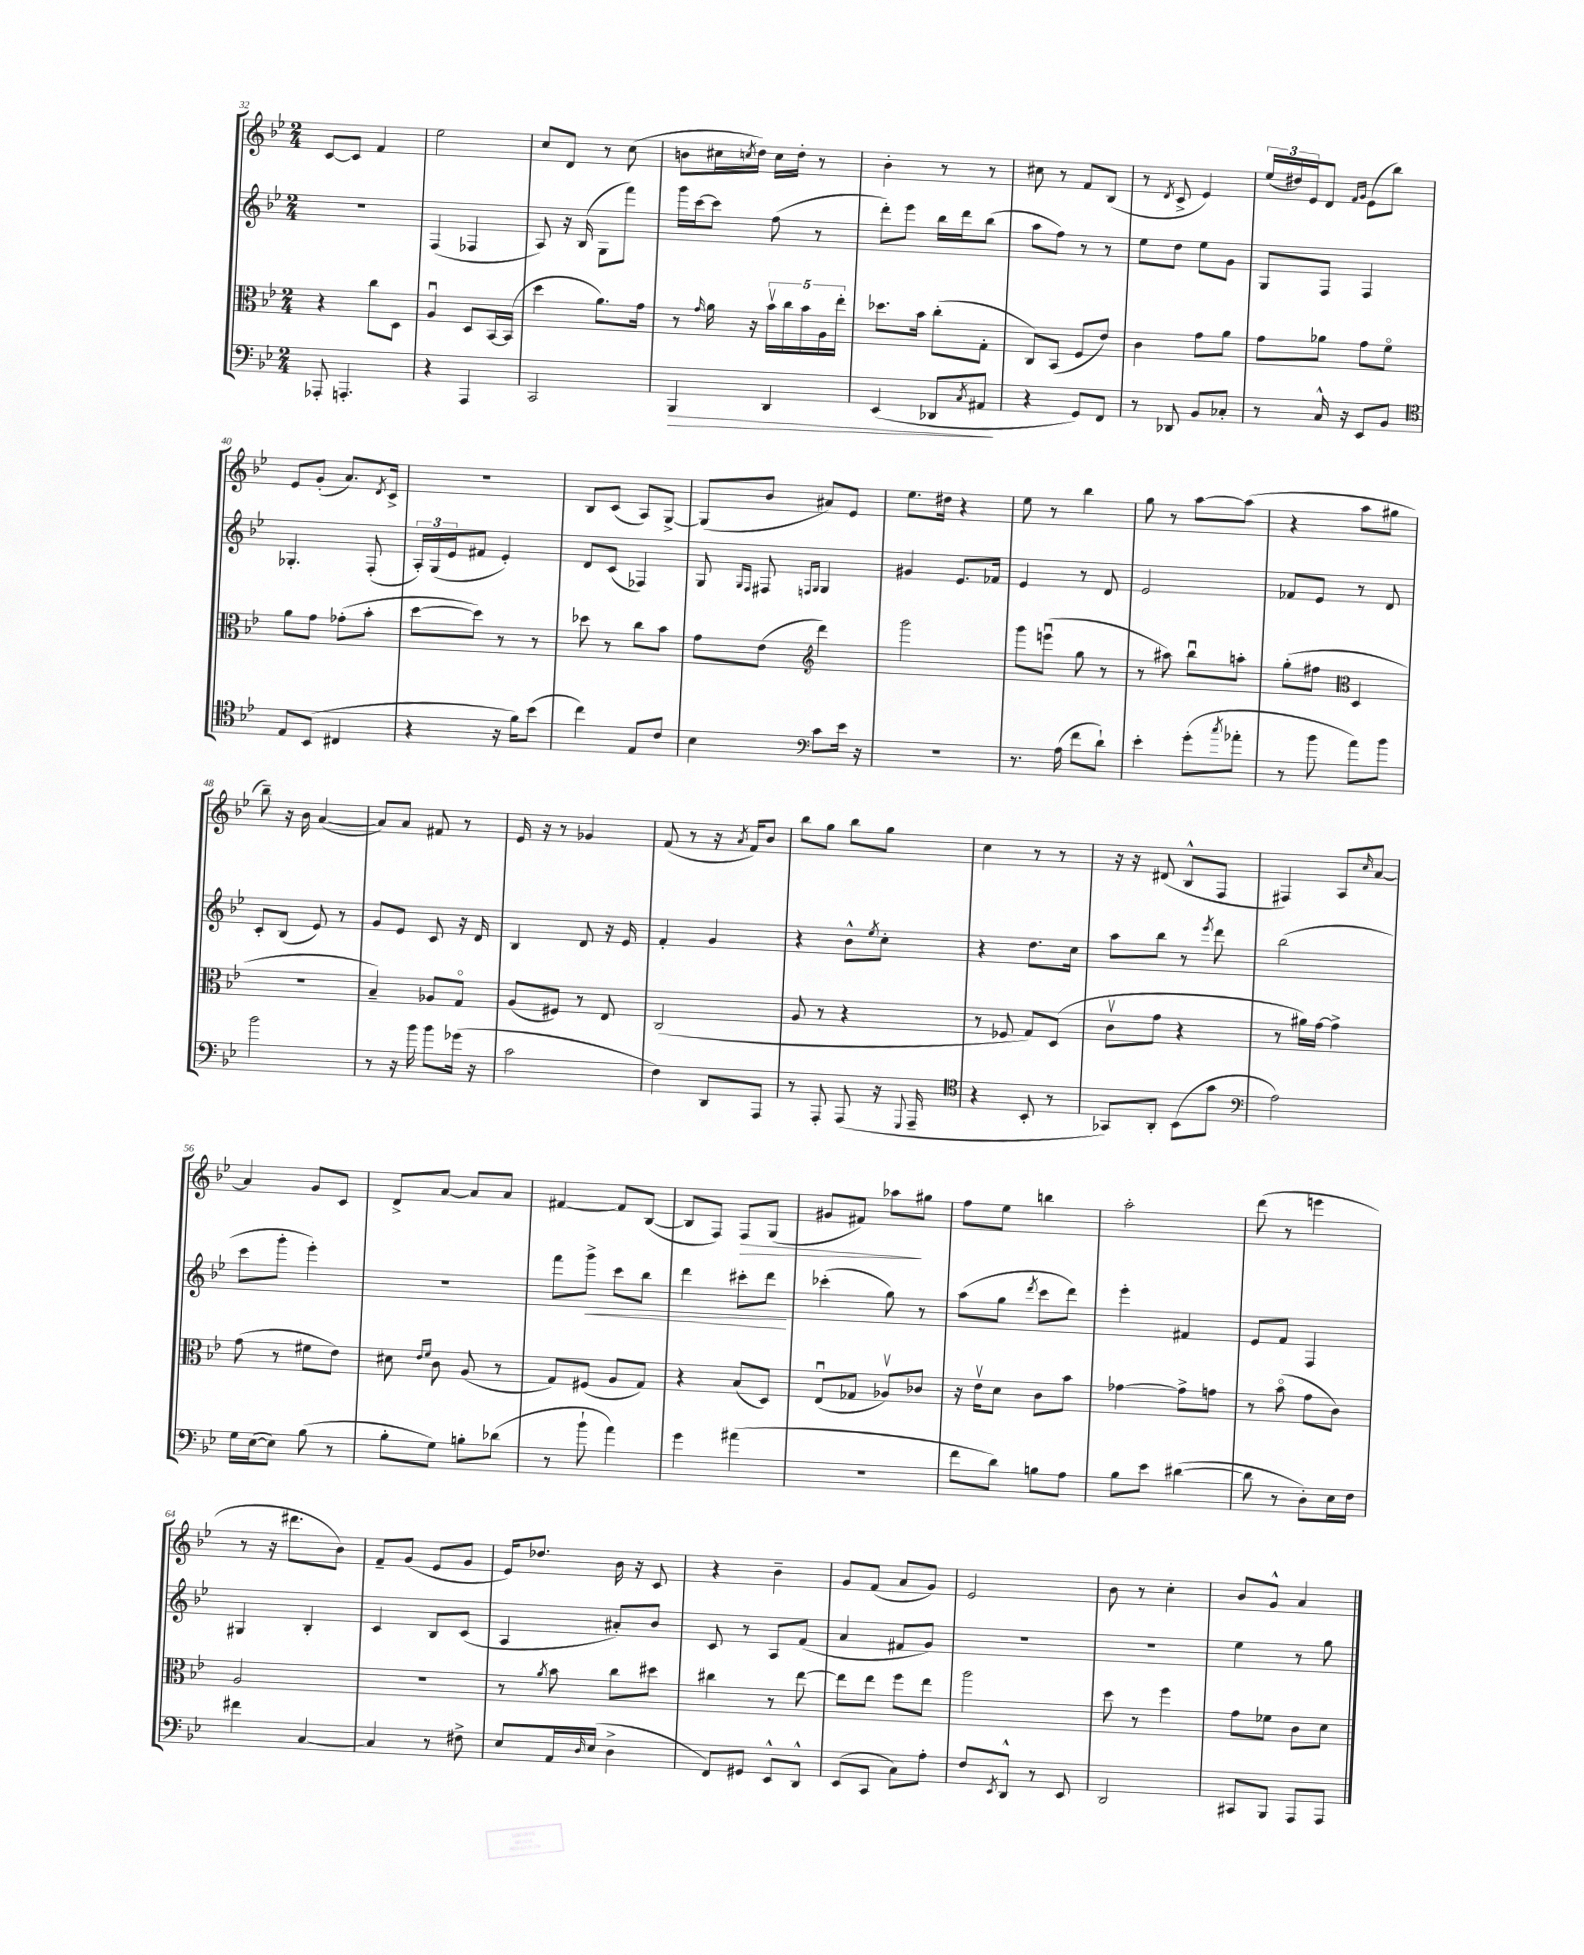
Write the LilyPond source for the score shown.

<<
\new StaffGroup <<
\new Staff = "s0" {
    \clef treble \key bes \major \numericTimeSignature \time 2/4
    c'8~ c'8 f'4 |
    ees''2 |
    c''8 d'8 r8 c''8( |
    b'8 cis''16 \acciaccatura { c''8 } d''16) c''16 d''16-. r8 |
    bes'4-. r8 r8 |
    cis''8 r8 f'8 bes8( |
    r8 \acciaccatura { d'8 } c'8-> ees'4) |
    \tuplet 3/2 { ees''16( dis''16) ees'16 } d'8 \grace { f'16 g'16 } ees'8( bes''8) |
    ees'8 g'8-.( a'8.) \acciaccatura { d'8 } c'16-> |
    r2 |
    bes8 c'8( a8) g8~-> |
    g8( bes'8 ais'8) ees'8 |
    ees''8. dis''16 r4 |
    ees''8 r8 bes''4 |
    g''8 r8 a''8~ a''8( |
    r4 a''8 gis''8 |
    bes''8--) r16 bes'16 a'4~( |
    a'8) a'8 fis'8 r8 |
    ees'16 r16 r8 ges'4 |
    f'8( r8 r16 \acciaccatura { a'8 } f'16) bes'8 |
    bes''8 g''8 bes''8 g''8 |
    c''4 r8 r8 |
    r16 r16 dis'8( bes8-^ f8 |
    fis4) a8 \grace { c''16 } a'8~ |
    a'4 g'8 c'8 |
    d'8-> a'8~ a'8 a'8 |
    fis'4~ fis'8 bes8~( |
    bes8 f8) f8\> g8( |
    gis'8 fis'8) aes''8\! gis''8 |
    f''8 ees''8 b''4 |
    a''2-. |
    d'''8( r8 e'''4 |
    r8 r16 dis'''8. bes'8) |
    f'8-- g'8( ees'8 g'8 |
    ees'16) des''8. bes'16 r16 c'8 |
    r4 bes'4-- |
    g'8 f'8( a'8 g'8) |
    ees'2 |
    bes'8 r8 c''4-. |
    bes'8 g'8-^ a'4 \bar "|." |
}
\new Staff = "s1" {
    \clef treble \key bes \major \numericTimeSignature \time 2/4
    R2 |
    f4( fes4 |
    a8) r16 bes16( g8 f'''8) |
    g'''16 c'''16~ c'''8 f''8( r8 |
    d'''8-.) ees'''8 bes''16 d'''16 bes''8( |
    a''8 f''8) r8 r8 |
    ees''8 d''8 ees''8 g'8 |
    g8 f8 f4 |
    ges4.-. f8-.( |
    \tuplet 3/2 { a16-.) g16( ees'16 } fis'8 ees'4-.) |
    d'8 c'8( fes4) |
    g8 \grace { g16 f16 } fis8 \grace { f16 g16 } g4 |
    gis'4 ees'8. fes'16 |
    ees'4 r8 d'8 |
    ees'2 |
    fes'8 ees'8 r8 d'8 |
    c'8-. bes8( ees'8) r8 |
    g'8 ees'8 c'8 r16 d'16 |
    bes4 d'8 r16 ees'16 |
    f'4-. g'4 |
    r4 bes'8-^ \acciaccatura { ees''8 } c''8-. |
    r4 d''8. c''16 |
    a''8 bes''8 r8 \acciaccatura { ees'''8 } d'''8 |
    bes''2( |
    c'''8 g'''8-. ees'''4-.) |
    r2 |
    f'''8 g'''8->\< c'''8 bes''8 |
    d'''4 cis'''8-. d'''8\! |
    ces'''4-.( g''8) r8 |
    a''8( g''8 \acciaccatura { d'''8 } c'''8 d'''8) |
    ees'''4-. fis'4 |
    ees'8 f'8 f4 |
    gis4 bes4-. |
    c'4 bes8 c'8( |
    a4 ais'8-.) bes'8 |
    c'8 r8 a8 f'8( |
    a'4 fis'8 g'8) |
    R2 |
    R2 |
    ees''4 r8 g''8 \bar "|." |
}
\new Staff = "s2" {
    \clef alto \key bes \major \numericTimeSignature \time 2/4
    r4 c''8 d8 |
    a4\downbow d8 bes,16~ bes,16( |
    d''4 a'8.) g'16 |
    r8 \grace { g'16 } a'16 r16 \tuplet 5/4 { bes'16\upbow c''16 bes'16 a16 ees''16-. } |
    des''8. bes'16 c''8-.( g8-. |
    c8) bes,8( f8 ees'8) |
    c'4 g'8 a'8 |
    g'8 aes'8 g'8 f'8\flageolet |
    a'8 g'8 ges'8-.( bes'8-. |
    d''8~ d''8) r8 r8 |
    des''8 r8 c''8 bes'8 |
    g'8 ees'8( \clef treble d'''4) |
    g'''2 |
    g'''8 e'''8\downbow( g''8 r8 |
    r8 ais''8) bes''8\downbow a''8-. |
    g''8-.( fis''8 \clef alto d4 |
    R2 |
    bes4--) aes8 g8\flageolet |
    a8( fis8) r8 ees8 |
    c2( |
    a8 r8 r4 |
    r8 fes8 g8) d8( |
    c'8\upbow g'8 r4 |
    r8 ais'16) g'16~ g'4-> |
    g'8( r8 fis'8 ees'8) |
    dis'8 \grace { ees'16 f'16 } c'8 a8( r8 |
    g8) fis8( a8 g8) |
    r4 bes8( d8) |
    ees8\downbow( ges8 aes8\upbow) ces'8 |
    r16 ees'16\upbow d'8 c'8 bes'8 |
    ges'4~ ges'8-> g'8 |
    r8 bes'8\flageolet( g'8 c'8) |
    a2 |
    r2 |
    r8 \acciaccatura { a'8 } bes'8 c''8 dis''8 |
    cis''4 r8 ees''8~ |
    ees''8 ees''8 f''8 ees''8 |
    a''2 |
    d''8 r8 f''4 |
    g'8 fes'8 c'8 d'8 \bar "|." |
}
\new Staff = "s3" {
    \clef bass \key bes \major \numericTimeSignature \time 2/4
    aes,,8-. a,,4.-. |
    r4 a,,4 |
    c,2 |
    bes,,4\> d,4 |
    ees,4( des,8 \acciaccatura { c8 } ais,8\! |
    r4 g,8) f,8 |
    r8 des,8 bes,8 ces8-. |
    r8 c16-^ r16 ees,8 bes,8 |
    \clef tenor ees8 bes,8( cis4 |
    r4 r16 f'16) bes'8( |
    c''4) ees8 c'8 |
    bes4 \clef bass c'8 ees'16 r16 |
    R2 |
    r8. a16( f'8 d'8-!) |
    ees'4-. g'8-.( \acciaccatura { c''8 } aes'8-. |
    r8 bes'8 a'8) bes'8 |
    bes'2 |
    r8 r16 bes'16 bes'8 ges'16( r16 |
    c'2 |
    f4) d,8 a,,8 |
    r8 a,,8-. a,,8( r16 \appoggiatura { g,,8 } a,,16-- |
    \clef tenor r4 bes,8-. r8 |
    ges,8) a,8-. bes,8( g'8 |
    \clef bass a2) |
    g16 ees16~( ees8) bes8( r8 |
    bes8-. g8) b8-. des'8( |
    r8 bes'8-! a'4) |
    g'4 ais'4( |
    r2 |
    f'8 d'8) b8 a8 |
    bes8 ees'8 dis'4~( |
    dis'8 r8 d8-.) ees16 f16 |
    fis'4 c4~ |
    c4 r8 fis8-> |
    ees8 a,16 \grace { d16 } ees16( d4-> |
    f,8) gis,8 ees,8-^ d,8-^ |
    ees,8( c,8 c8) a8-. |
    f8 \acciaccatura { ees,8 } d,8-^ r8 ees,8 |
    d,2 |
    cis,8 bes,,8 a,,8 a,,8 \bar "|." |
}
>>
>>
\layout { \context { \Score currentBarNumber = #32 } }
